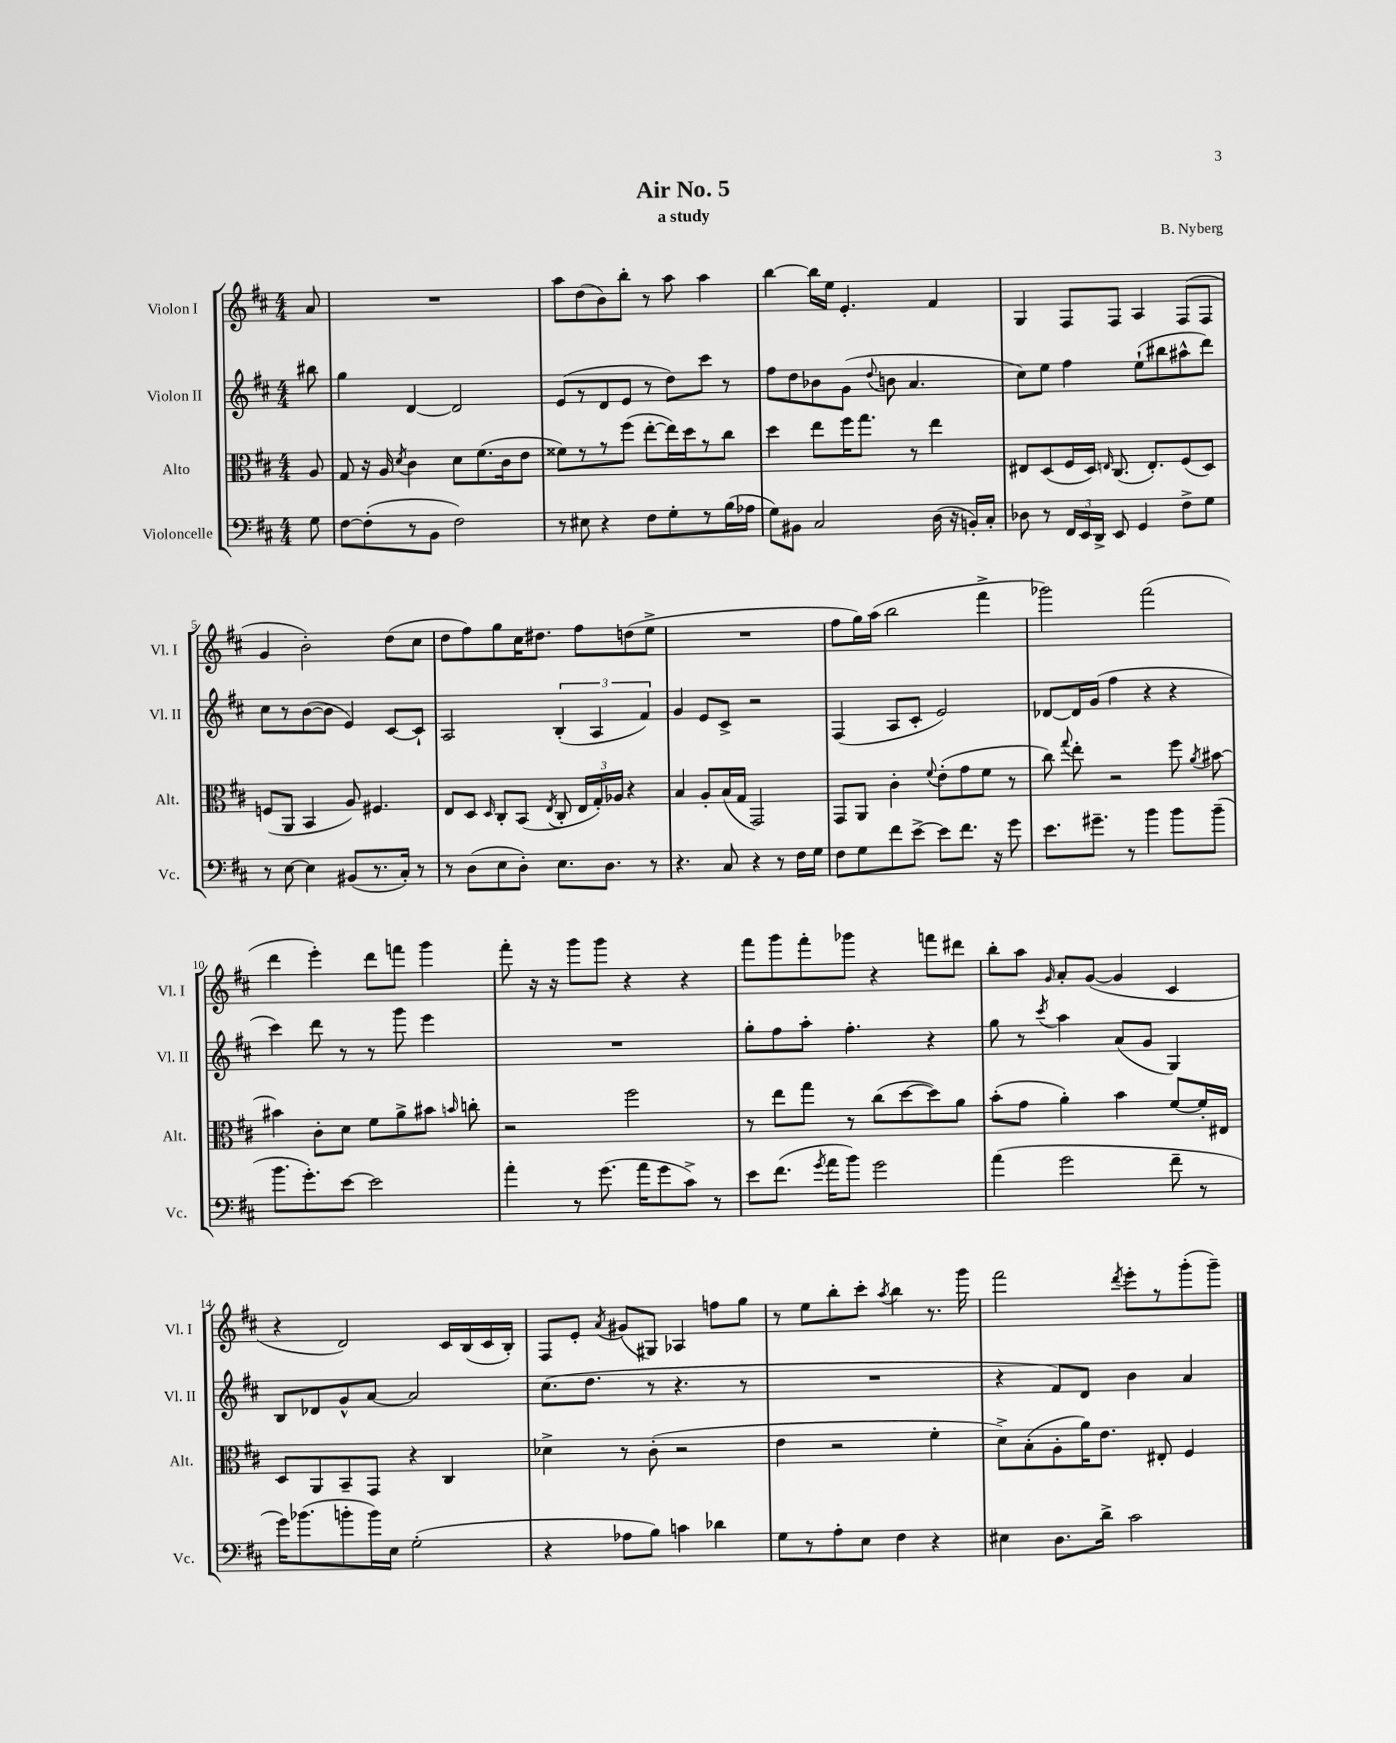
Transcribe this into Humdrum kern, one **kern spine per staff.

**kern	**kern	**kern	**kern
*part4	*part3	*part2	*part1
*staff4	*staff3	*staff2	*staff1
*I"Violoncelle	*I"Alto	*I"Violon II	*I"Violon I
*I'Vc.	*I'Alt.	*I'Vl. II	*I'Vl. I
*clefF4	*clefC3	*clefG2	*clefG2
*k[f#c#]	*k[f#c#]	*k[f#c#]	*k[f#c#]
*M4/4	*M4/4	*M4/4	*M4/4
=	=	=	=
8G\	8A/	8bb#X\	8a/
=1	=1	=1	=1
[8F#\L	8G/	4gg\	1r
(8F#'\]	16r	.	.
.	16A/	.	.
.	8qd/	.	.
8r	4c#\	[4d/	.
8BB\J	.	.	.
2F#\)	8d\L	2d/]	.
.	(8.f#\	.	.
.	16c#\k	.	.
.	8e\J	.	.
=2	=2	=2	=2
8r	8f##X\L)	(8e/L	8aa\L
8E#X\	8r	8r	(8dd\
4r	8r	8d/	8b\)
.	(8ff#\J	8e/J	8bb'\J
8F#\L	[8ee'\L	8r	8r
8G'\	16ee\L])	8dd\L)	8aa\
.	16dd\J	.	.
8r	8r	8ccc#\J	4aa\
(16B\L	8cc#\J	8r	.
16A-X\JJ	.	.	.
=3	=3	=3	=3
8G\L)	4dd\	8ff#\L	[4bb\
8BB#X\J	.	8dd\	.
2C#/	8ee\L	8b-X\	16bb\LL]
.	.	.	16ee\JJ
.	16ff#\K	(8g\J	4.e'/
.	8.gg\J	.	.
.	.	8qqdd/	.
.	.	8bn\	.
.	8r	4.a/	.
(16D\	4ee\	.	4f#/
16r	.	.	.
16BBn'/LL)	.	.	.
16C#'/JJ	.	.	.
=4	=4	=4	=4
8D-X\	8E#X/L	8cc#\L)	4G/
8r	(8D/	8ee\J	.
24FF#/LL	16F#/L	4ff#\	8F#/L
24EE/	.	.	.
.	16D/JJ)	.	.
24DD^/JJ	.	.	.
.	16qqEn/	.	.
8EE/	(8.C#/	.	8F#/J
4GG/	.	(8ee`\L	4A/
.	8.E'/L)	.	.
.	.	8bb#X\	.
8F#^\L	(8F#/	8aa#X^^\	(8F#/L
8G\J	8D/J)	8ddd\J)	8F#/J
!!LO:LB:g=z
=5	=5	=5	=5
8r	(8Fn/L	8cc#\L	4g/
[8E\	8AA/J	8r	.
4E\]	4BB/	([8b\	2b'\)
.	.	8b\J]	.
(8BB#X/L	8A/)	4e/)	.
8.r	4.F#X/	.	.
.	.	[8c#/L	(8dd\L
16C#'/Jk)	.	.	.
8r	.	8c#`/J]	8cc#\J
=6	=6	=6	=6
8r	8E/L	2A/	8dd\L
(8D\L	8D/J	.	8ff#\)
.	16qqD/	.	.
8E\	8C#'/L	.	8gg\
8D'\J)	(8BB/J	.	16cc#\K
.	.	.	8.dd#X\J
.	8qE/	.	.
8.E\L	8C#'/	(6B'/	.
.	24E/LL	.	8ff#\L
.	24G'/)	6A/	.
8.D\J	.	.	.
.	24A-X/JJ	.	.
.	4r	.	(8ddn\
.	.	6f#/)	.
8r	.	.	8ee^\J
=7	=7	=7	=7
4.r	4B/	4g/	1r
.	8A'/L	8e/L	.
8C#/	(16B/L	8c#^/J	.
.	16G/JJ	.	.
4r	2GG/)	2r	.
8r	.	.	.
16F#\LL	.	.	.
16G\JJ	.	.	.
=8	=8	=8	=8
8F#\L	8GG/L	(4F#/	8ff#\L
8G\	8AA/J	.	16gg\L)
.	.	.	(16aa\JJ
8f#\	4c#'\	8A/L	2bb\
[8e^\J	.	8c#'/J	.
.	8qqf#/	.	.
8e\L]	(8e'\L	2e/)	.
8.f#\J	8g\	.	.
.	8f#\J	.	4fff#^\
16r	.	.	.
8g\	8r	.	.
=9	=9	=9	=9
8.e\L	8cc#\)	[8d-X/L	2ggg-X\)
.	8qqgg/	.	.
.	8ee'\	16d-/L]	.
8.g#X~\J	.	(16g/JJ	.
.	2r	4ff#\	.
8r	.	.	.
4b\	.	4r	(2fff#\
8b\L	8ff#\	4r	.
.	8qa/	.	.
(8b~\J	[8b#X\	.	.
!!LO:LB:g=z
=10	=10	=10	=10
8.b\L	4b#X\]	4ccc#\)	4ddd\
8.g'\)	.	.	.
.	8c#'\L	8ddd\	4eee'\)
[8e\J	8d\J	8r	.
2e\]	8f#\L	8r	8ddd\L
.	8a^\	8ggg\	8fffn\J
.	8b#X\J	4eee\	4ggg\
.	16qqbn/	.	.
.	8ccn'\	.	.
=11	=11	=11	=11
4a'\	2r	1r	8fff#'\
.	.	.	16r
.	.	.	16r
8r	.	.	8ggg\L
(8.g\	.	.	8ggg\J
.	2ff#\	.	4r
16a\KL	.	.	.
8g\	.	.	.
8c#^\J)	.	.	4r
8r	.	.	.
=12	=12	=12	=12
8e\L	8r	8gg'\L	8fff#\L
(8.f#\J	8ee\L	8ff#\	8ggg\
.	8gg\J	8aa'\J	8fff#'\
8qg/	.	.	.
16a\KL	.	.	.
8b\J)	8r	4.ff#'\	8ggg-X\J
2g\	(8cc#\L	.	4r
.	[8dd\	.	.
.	8dd\])	4r	8fffn\L
.	8a\J	.	8ddd#X\J
=13	=13	=13	=13
(4a\	(8b'\L	8gg\	8bb'\L
.	8g\J	8r	8aa\J
.	.	8qccc#/	16qqg/
2g\	4a'\)	4aa\	8a'/L
.	.	.	([8g/J
.	4b\	(8a/L	4g/]
.	.	8g/J	.
8f#~\	[8f#/L	4G/)	4c#/
8r	16f#'/L]	.	.
.	16E#X/JJ	.	.
!!LO:LB:g=z
=14	=14	=14	=14
16g\KL)	8D/L	8B/L	4r
(8.b-X\	.	.	.
.	8AA/	8d-X/	.
8bn'\	8BB~/	8g^^/	2d/)
16b\L)	8GG/J	[8a/J	.
16E\JJ	.	.	.
(2G'\	4r	2a/]	.
.	4C#/	.	16c#/LL
.	.	.	(16B/
.	.	.	16c#/
.	.	.	16B'/JJ)
=15	=15	=15	=15
4r	4d-X^\	(8.cc#\L	8F#/L
.	.	.	8e'/J
.	.	8.dd\J	.
.	.	.	8qa/
8A-X\L	8r	.	(8g#X/L
8B\J)	(8c#'\	8r	8G#X/J)
4cn\	2r	4.r	4A-X/
4d-X\	.	.	8ffn\L
.	.	8r	8gg\J
=16	=16	=16	=16
8G\L	4e\	1r	8r
8r	.	.	8ee\L
8A'\	2r	.	8bb'\
8E\J	.	.	8ccc#'\J
.	.	.	8qaa/
4F#\	.	.	4bb\
4r	4f#'\	.	8.r
.	.	.	16ggg\
=17	=17	=17	=17
4E#X\	8d^\L)	4r	2fff#\
.	(8B'\	.	.
8.D\L	8A'\	8f#/L)	.
.	16a\K)	8d/J	.
16d^\Jk	8.e\J	.	.
.	.	.	8qddd/
2c#\	.	4b\	8eee'\L
.	8E#X'/	.	8r
.	4F#/	4a/	(8ggg'\
.	.	.	8ggg~\J)
==	==	==	==
*-	*-	*-	*-
